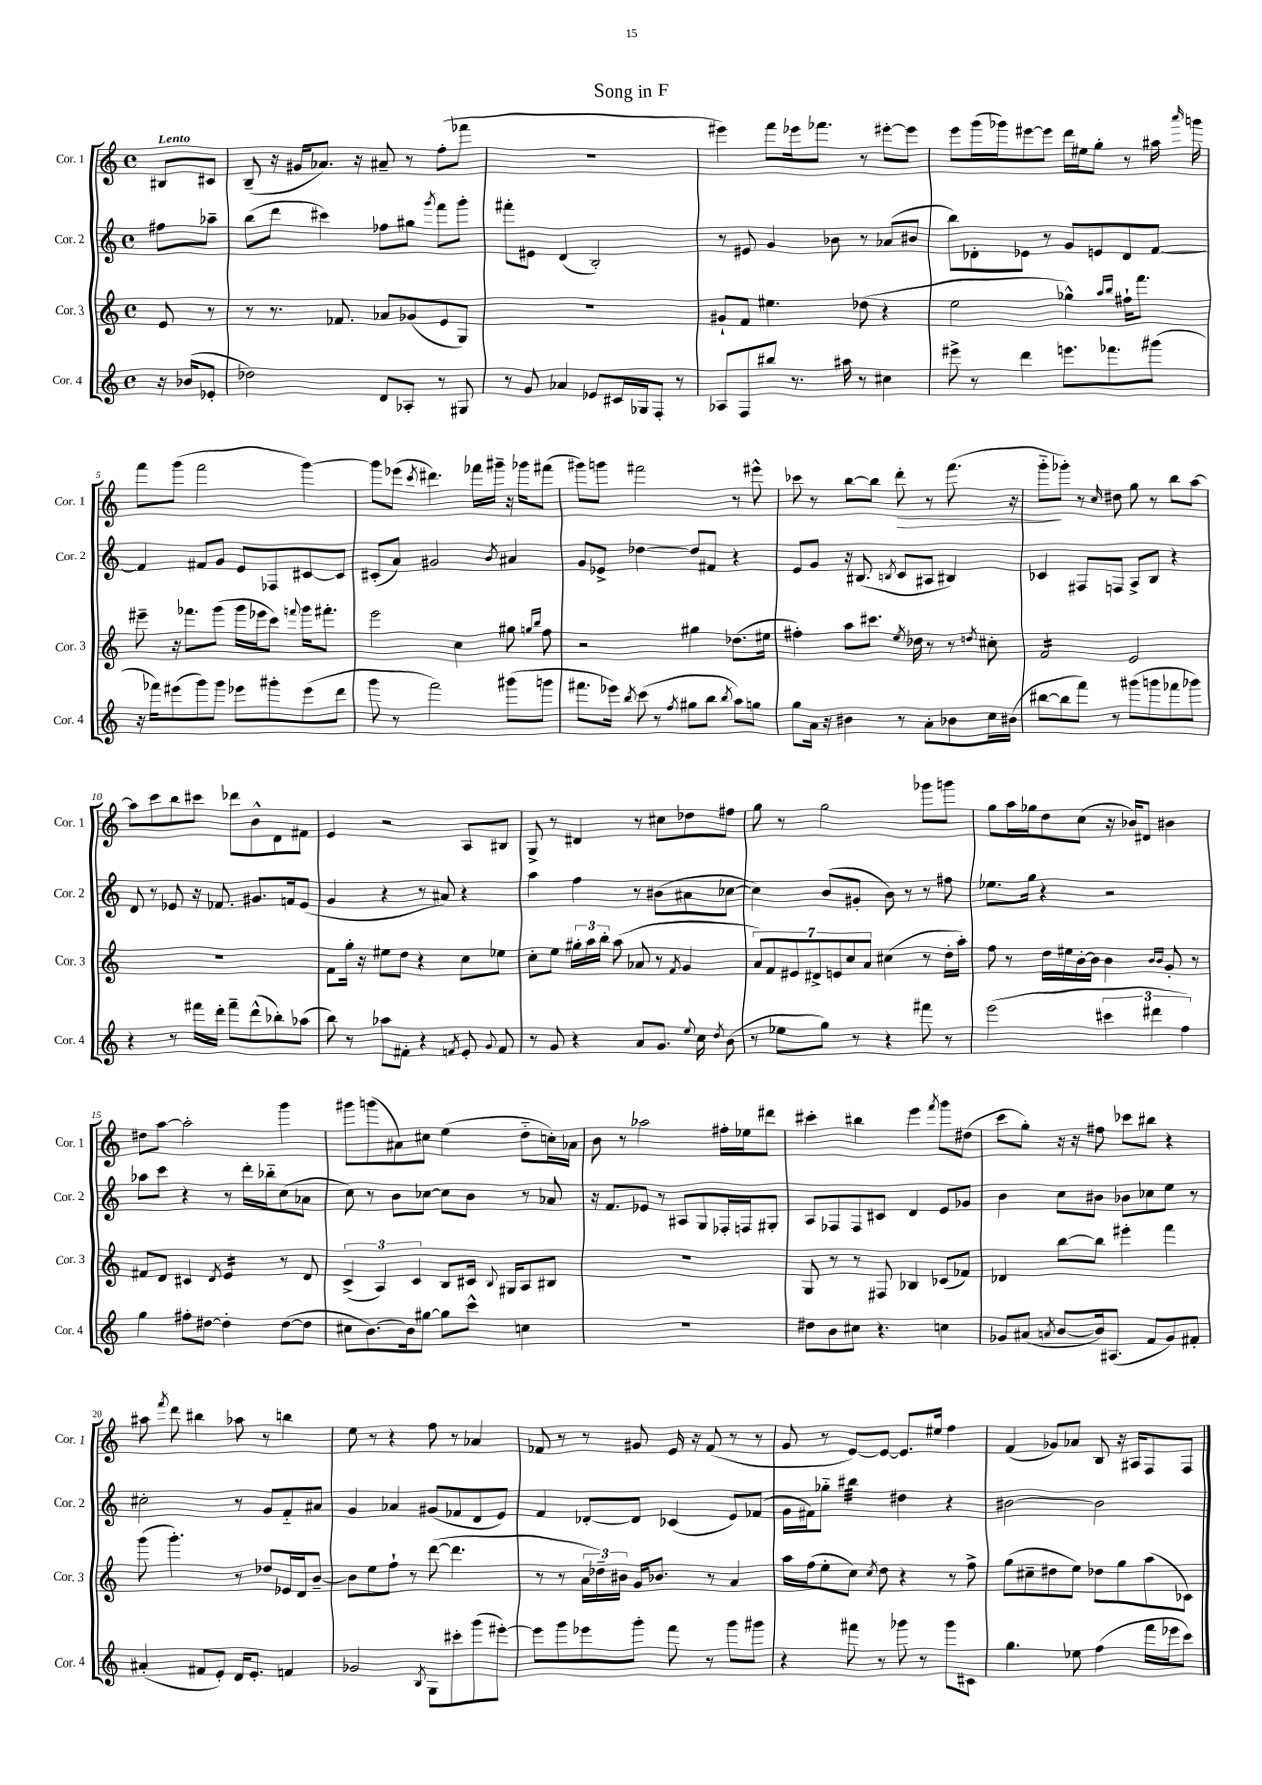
\header { title = "Song in F" }
<<
\new StaffGroup <<
\new Staff = "s0" \with { instrumentName = "Cor. 1" shortInstrumentName = "Cor. 1" } {
    \clef treble \key c \major \defaultTimeSignature \time 4/4 \partial 4 \tempo "Lento"
    \autoBeamOff bis8[ cis'8] |
    b8--( r16 gis'16[ aes'8.]) r16 ais'8-- r8 f''8[-.( fes'''8] |
    R1 |
    eis'''4) f'''8[ ees'''16 fes'''8.] r8 eis'''8[~-. eis'''8] |
    e'''8[ g'''16( ges'''16) eis'''8~ eis'''8] d'''16[ eis''16 g''8]-. r8 ais''16 \grace { a'''16 } g'''16 |
    f'''8[ g'''8]( f'''2 g'''4~) |
    g'''8[ ees'''8]( \acciaccatura { c'''8 } dis'''4.) fes'''16[ gis'''16]-- r16 ges'''16[ fis'''8]( |
    gis'''8[) g'''8] fis'''2 r8 eis'''8-^ |
    ces'''8 r8 b''8[~ b''8] d'''8-.\> r8 f'''8.( r16 |
    g'''8[-_\! ges'''8]-.) r8 \grace { c''16 } dis''8 g''8 r8 b''8[ a''8]~ |
    a''8[ c'''8 b''8 cis'''8] des'''8[ b'8-^ d'8 fis'8] |
    e'4 r2 a8[ bis8] |
    g8-> r8 dis'4 r8 cis''8[ des''8 fis''8] |
    g''8 r8 g''2 ges'''8[ g'''8] |
    g''8[ a''16 ges''16 d''8 c''8]( r16 bes'16[) dis'8] bis'4 |
    dis''8[ a''8]~ a''2-. g'''4 |
    gis'''8[ g'''8( ais'8) cis''8] e''4( d''8[-_ c''16-.) aes'16] |
    b'8 r8 aes''2 fis''16[-. ees''16 dis'''8] |
    cis'''4-. bis''4 e'''4 \acciaccatura { f'''8 } g'''8[ dis''8]( |
    c'''8[ g''8]-.) r16 r16 fis''8 ces'''8[ bis''8] r4 |
    ais''8 \acciaccatura { f'''8 } d'''8 bis''4 aes''8 r8 b''4 |
    e''8 r8 r4 f''8 r8 aes'4 |
    fes'8 r8 r8 gis'8 e'16 r16 fes'8( r8 r8 |
    g'8 r8 e'8[~) e'8]~ e'8.[ eis''16] f''4 |
    f'4( ges'8[) aes'8] b8 r16 ais16[ f8 f8] \bar "|." |
}
\new Staff = "s1" \with { instrumentName = "Cor. 2" shortInstrumentName = "Cor. 2" } {
    \clef treble \key c \major \defaultTimeSignature \time 4/4 \partial 4
    \autoBeamOff fis''8[ aes''8]-- |
    b''8[( d'''8] cis'''4) fes''8[ gis''8] \acciaccatura { g'''8 } f'''8[ g'''8]-. |
    fis'''8[-. eis'8] d'4( b2-.) |
    r8 eis'8 g'4 bes'8 r8 aes'8[( bis'8] |
    b''8[) des'8-. ees'8] r8 g'8[ e'8 des'8 f'8]~ |
    f'4 fis'8[ g'8] e'8[ fes8 cis'8~ cis'8] |
    cis'8[-.( a'8]) gis'2 \acciaccatura { b'8 } ais'4 |
    g'8[ ees'8]-> des''4~ des''8[ fis'8] r4 |
    e'8[ g'8] r16 bis8.( \acciaccatura { b8 } c'8[ ais8] bis4) |
    ces'4 fis8[ f8] a8[-> b8] r4 |
    d'8 r8 ees'8 r16 fes'8. gis'8.[ f'16 ees'8]( |
    g'4 r4 r8 ais'8) r4 |
    a''4 f''4 r8 bis'8[( ais'8 ces''8]~ |
    ces''4) b'8[( gis'8]-. b'8) r8 r8 fis''8 |
    ees''8.[ g''16] r4 r2 |
    aes''8[ c'''8] r4 r8 d'''16[-. bes''16-_ c''8( aes'8] |
    c''8) r8 b'8[ ces''8]~ ces''8[ b'8] r8 aes'8 |
    r16 f'8.[ ees'8] r8 ais8[ g8 fes16-. f16 gis8]-. |
    a8[ fes8 fes8 cis'8] d'4 e'8[ ges'8] |
    b'4 c''8[ bis'8] bes'8[ ces''8 e''8] r8 |
    cis''2-. r8 g'8[ f'8-_ ais'8] |
    g'4 aes'4 gis'8[( fes'8 d'8 e'8]) |
    f'4 des'8[~-. des'8] ces'4( e'8[) fes'8]( |
    g'16[ fis'16) ges''8]-_ bis''4:32 dis''4 r4 |
    bis'2~ bis'2 \bar "|." |
}
\new Staff = "s2" \with { instrumentName = "Cor. 3" shortInstrumentName = "Cor. 3" } {
    \clef treble \key c \major \defaultTimeSignature \time 4/4 \partial 4
    \autoBeamOff e'8 r8 |
    r8 r8. fes'8. aes'8[ ges'8( e'8 g8]) |
    R1 |
    gis'8[-! f'8] eis''4. des''8( r4 |
    e''2 ges''4-^) \grace { a''16[ b''16] } fis''16[-! f'''8.] |
    eis'''8-- r16 fes'''8.[ g'''8]( g'''16[ ees'''16 c'''8]) \appoggiatura { f'''8 } g'''16[ fis'''8.]-. |
    e'''2 c''4 gis''8 \grace { g''16[ b''16] } f''8 |
    r2 gis''4 des''8.[( eis''16] |
    fis''4-.) a''8[ cis'''8.] \acciaccatura { e''8 } des''16 r8 r8 \acciaccatura { d''8 } cis''8-. |
    f'2:16 e'2 |
    R1 |
    f'8[ g''16]-. r16 eis''8[ d''8] r4 c''8[ ees''8] |
    c''8[-. e''8] \tuplet 3/2 { gis''16[-. a''16 b''16]-. } a''8( aes'8 r8 \acciaccatura { f'8 } g'4 |
    \tuplet 7/4 { a'8[) f'8 eis'8 dis'8-> e'8 c''8 a'8] } cis''4( r8 d''16[-. a''16]-.) |
    f''8 r8 d''16[ eis''16 b'16~-. b'16] b'4 \grace { b'16[ b'16] } g'8-. r8 |
    fis'8[ d'8] cis'4 \acciaccatura { d'8 } e'4:16 r8 d'8 |
    \tuplet 3/2 { c'4->( a4) c'4 } b8[ cis'16] \appoggiatura { b8 } gis16[ a8 bis8] |
    R1 |
    g8 r8 r8 fis8 bes4 ces'8[( fes'8]) |
    des'4 b''8[~ b''8] eis'''4-. f'''4 |
    g'''8( g'''4.-.) r8 des''8[ ees'16 d'16 b'8]~-- |
    b'8[ e''8 f''8]-! r8 d'''8~( d'''4. |
    r8 r8 \tuplet 3/2 { a'16[ des''16--) bis'16] } g'16[ bes'8.] r8 a'4 |
    a''16[ f''16( e''8-. c''8]) \acciaccatura { c''8 } d''8 r4 r8 f''8-> |
    g''8[( cis''8-- dis''8 e''8]) des''8[ g''8 a''8( ces'8]) \bar "|." |
}
\new Staff = "s3" \with { instrumentName = "Cor. 4" shortInstrumentName = "Cor. 4" } {
    \clef treble \key c \major \defaultTimeSignature \time 4/4 \partial 4
    \autoBeamOff r16 bes'16[( ees'8]-. |
    des''2) d'8[ aes8]-. r8 gis8 |
    r8 g'8 aes'4 ees'8[ cis'16 ges16 f8]-. r8 |
    aes8[ f8 bis''8] r8. ais''16 r8 cis''4 |
    eis'''8-> r8 d'''4 e'''8.[ fes'''8. gis'''8]( |
    r16 fes'''16[) eis'''8( g'''8) g'''8] ees'''8[ gis'''8-. ees'''8( d'''8] |
    g'''8 r8 f'''2) gis'''8[( g'''8] |
    fis'''8.[ ees'''16]) \acciaccatura { b''8 } c'''8( r8 \acciaccatura { f''8 } gis''8[ b''8] \acciaccatura { b''8 } a''8[) g''8] |
    g''8[ a'16] r16 bis'4 r8 a'8[-. bes'8 c''16 bis'16]( |
    bis''8[~ bis''8 f'''8]) r8 gis'''8[( g'''8 fes'''8 ges'''8]) |
    r4 r8 fis'''16[ d'''16]-. fis'''8[-- d'''8-^( bes''8-.) aes''8]( |
    b''8) r8 aes''8[ fis'8]-. r4 \acciaccatura { f'8 } e'8-. \appoggiatura { g'8 } f'8 |
    r8 g'8 r4 a'8[ g'8.] \appoggiatura { e''8 } c''16 \acciaccatura { d''8 } b'8( |
    r8 ees''8[ g''8]) r8 r4 fis'''8 r8 |
    e'''2( \tuplet 3/2 { cis'''4 dis'''4 f''4) } |
    g''4 fis''8[-. dis''8]~ dis''4-. dis''8[~( dis''8] |
    cis''8[ b'8.~) b'16 gis''8]~ gis''8[ c'''8]-^ c''4 |
    R1 |
    dis''8[ b'8 cis''8] r4. c''4 |
    ges'8[ ais'8]( \acciaccatura { a'8 } b'8[~ b'16) ais8.]( f'8[ ges'8) fis'8]-. |
    ais'4-.( fis'8[ e'8]-.) d'16[ e'8.]-. f'4 |
    ges'2 \acciaccatura { b8 } g8[ cis'''8-. g'''8( eis'''8]~-.) |
    eis'''8[ g'''8 ees'''8 g'''8]-. f'''8 r8 g'''8[ gis'''8] |
    r4 fis'''8 r8 ges'''8 r8 ges'''8[ cis'8] |
    g''4. ees''8 f''4( f'''16[ ees'''16 c'''8]) \bar "|." |
}
>>
>>
